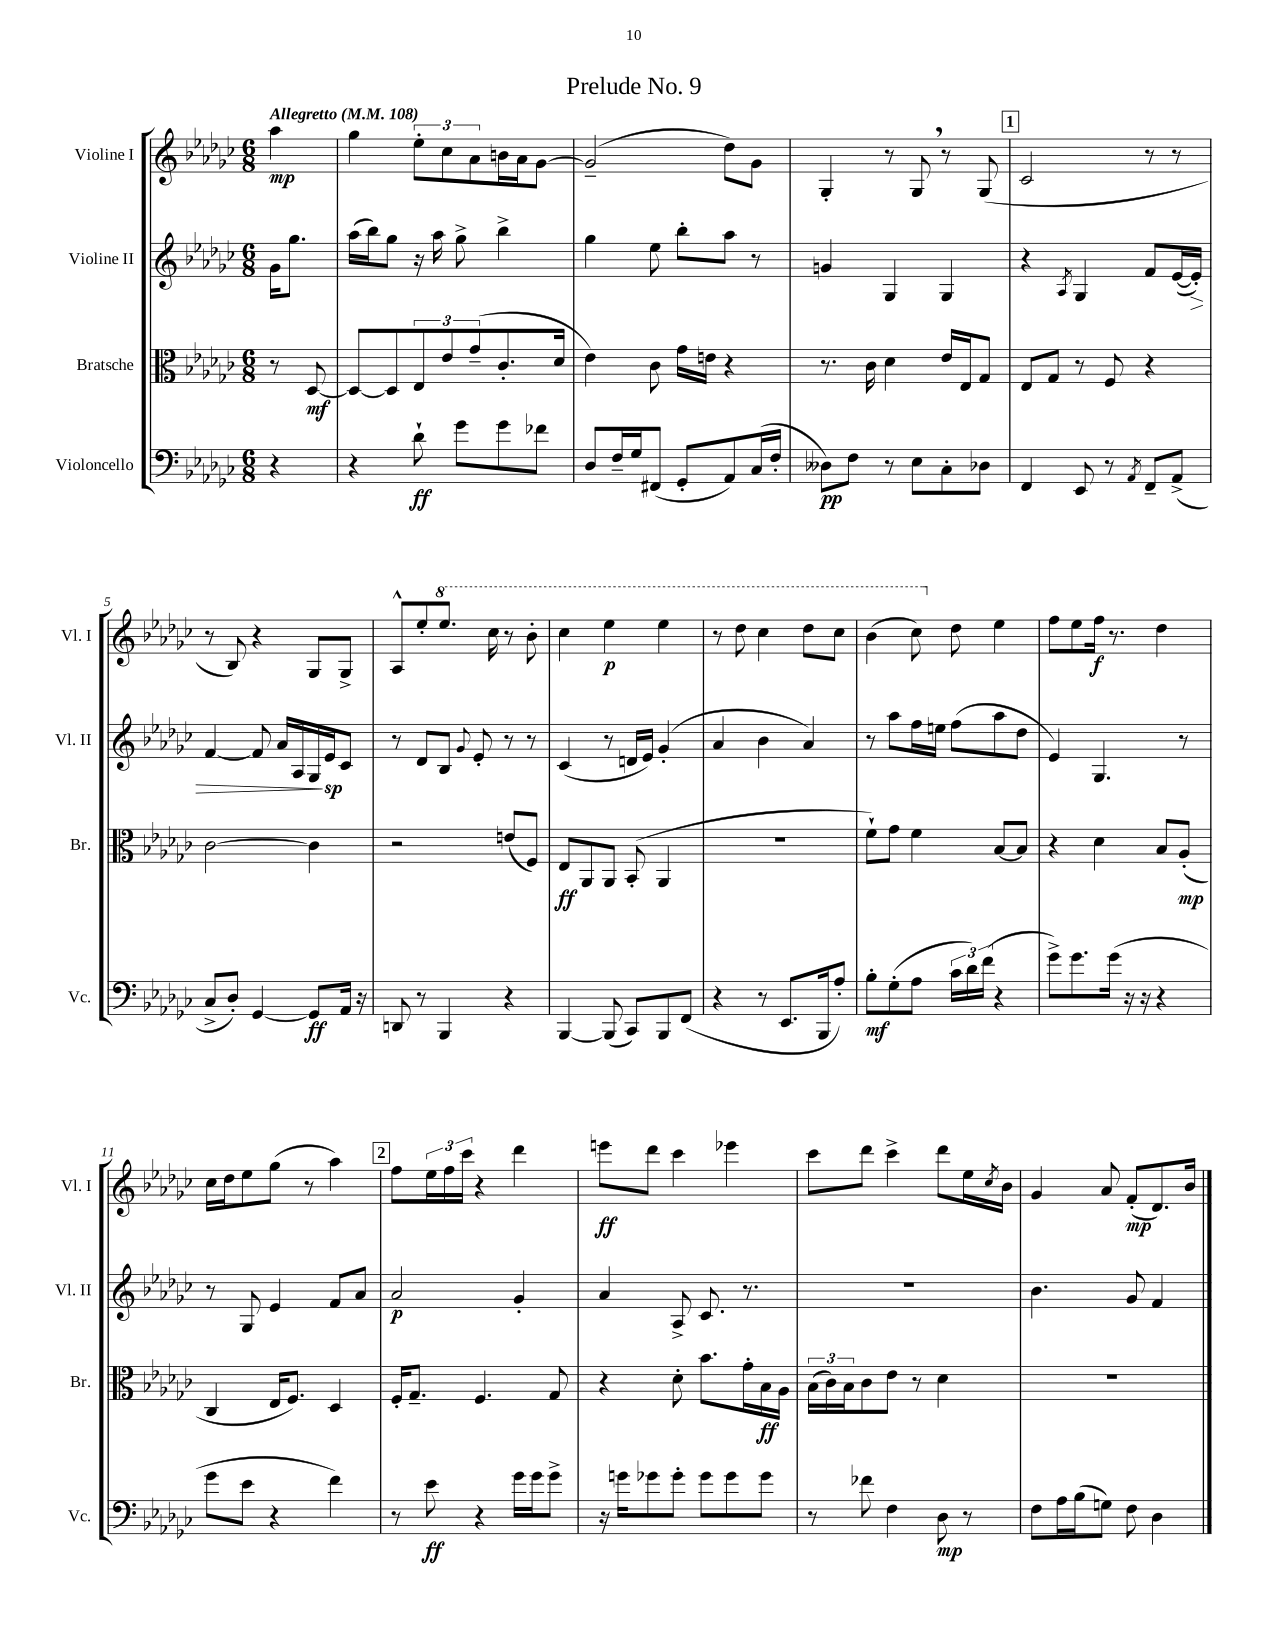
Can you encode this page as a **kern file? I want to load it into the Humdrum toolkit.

**kern	**kern	**kern	**kern
*staff4	*staff3	*staff2	*staff1
*clefF4	*clefC3	*clefG2	*clefG2
*k[b-e-a-d-g-c-]	*k[b-e-a-d-g-c-]	*k[b-e-a-d-g-c-]	*k[b-e-a-d-g-c-]
*M6/8	*M6/8	*M6/8	*M6/8
*MM108	*MM108	*MM108	*MM108
4r	8r	16g-\LK	4aa-\
.	.	8.gg-\J	.
.	[8D-/	.	.
=	=	=	=
4r	8D-/_L	(16aa-\LL	4gg-\
.	.	16bb-\J)	.
.	8D-/]	8gg-\J	.
8d-`\	12E-/	16r	12ee-'\L
.	.	16aa-\	.
.	12e-/	.	12cc-\
8g-\L	.	8gg-^\	.
.	(12g-~/	.	12a-\
8g-\	8.c-'/	4bb-^\	16b\L
.	.	.	16a-\J
8f-\J	.	.	[8g-\J
.	16d-/Jk	.	.
=	=	=	=
8D-/L	4e-\)	4gg-\	(2g-~/]
16F~/L	.	.	.
16G-/J	.	.	.
(8FF#/J	8c-\	8ee-\	.
8GG-'/L	16g-\LL	8bb-'\L	.
.	16e\JJ	.	.
8AA-/)	4r	8aa-\J	8dd-\L)
(16C-/L	.	8r	8g-\J
16F'/JJ	.	.	.
=	=	=	=
8D--\L)	8.r	4g/	4G-'/
8F\J	.	.	.
.	16c-\	.	.
8r	4d-\	4G-/	8r
8E-\L	.	.	8G-/
8C-'\	16e-/LL	4G-/	8r
.	16E-/J	.	.
8D-\J	8G-/J	.	(8G-/
=	=	=	=
4FF/	8E-/L	4r	2c-/
.	8G-/J	.	.
.	.	8qA-/	.
8EE-/	8r	4G-/	.
8r	8F/	.	.
8qAA-/	.	.	.
8FF~/L	4r	8f/L	8r
(8AA-^/J	.	([16e-/L	8r
.	.	16e-'/]JJ)	.
=	=	=	=
8C-^/L	[2c-\	[4f/	8r
8D-'/J)	.	.	8B-/)
[4GG-/	.	8f/]	4r
.	.	16a-/LL	.
.	.	16A-/	.
8GG-/]L	4c-\]	16G-/	8G-/L
.	.	16e-/J	.
16AA-/Jk	.	8c-/J	8G-^/J
16r	.	.	.
=	=	=	=
8DD/	2r	8r	8A-^^/L
8r	.	8d-/L	8ee-'/
4BBB-/	.	8B-/J	8.eee-/J
.	.	8qqg-/	.
.	.	8e-'/	.
.	.	.	16ccc-\
4r	(8e/L	8r	8r
.	8F/J)	8r	8bb-'\
=	=	=	=
[4BBB-/	8E-/L	(4c-/	4ccc-\
.	8AA-/	.	.
(8BBB-/]	8AA-/J	8r	4eee-\
8CC-/L)	(8BB-'/	16d/LL	.
.	.	16e-/JJ)	.
8BBB-/	4AA-/	(4g-'/	4eee-\
(8FF/J	.	.	.
=	=	=	=
4r	2.r	4a-/	8r
.	.	.	8ddd-\
8r	.	4b-\	4ccc-\
8.EE-/L	.	.	.
.	.	4a-/)	8ddd-\L
16BBB-/k	.	.	.
8A-'/J)	.	.	8ccc-\J
=	=	=	=
8B-'\L	8f`\L)	8r	(4bb-\
(8G-'\	8g-\J	8aa-\L	.
8A-\J	4f\	16ff\L	8ccc-\)
.	.	16ee\JJ	.
24c-\LL	.	(8ff\L	8dd-\
24d-\)	.	.	.
(24f\JJ	.	.	.
4r	[8B-/L	8aa-\	4ee-\
.	8B-/]J	8dd-\J	.
=	=	=	=
8g-^\L)	4r	4e-/)	8ff\L
8.g-\	.	.	8ee-\
.	4d-\	4.G-/	16ff\Jk
(16g-\Jk	.	.	8.r
16r	.	.	.
16r	.	.	.
4r	8B-/L	.	4dd-\
.	(8A-'/J	8r	.
=	=	=	=
8g-\L	4C-/	8r	16cc-\LL
.	.	.	16dd-\J
8e-\J	.	8G-/	8ee-\
4r	16E-/LK	4e-/	(8gg-\J
.	8.F/J)	.	.
.	.	.	8r
4f\)	4D-/	8f/L	4aa-\)
.	.	8a-/J	.
=	=	=	=
8r	16F'/LK	2a-/	8ff\L
.	8.G-~/J	.	.
8e-\	.	.	24ee-\L
.	.	.	24ff\
.	.	.	24ccc-\JJ
4r	4.F/	.	4r
16g-\LL	.	4g-'/	4ddd-\
16g-\J	.	.	.
8g-^\J	8G-/	.	.
=	=	=	=
16r	4r	4a-/	8eee\L
16g\LK	.	.	.
8g-\	.	.	8ddd-\J
8g-'\J	8d-'\	8A-^/	4ccc-\
8g-\L	8.b-\L	8.c-/	.
8g-\	.	.	4eee-\
.	16g-'\L	8.r	.
8g-\J	16B-\	.	.
.	16A-\JJ	.	.
=	=	=	=
8r	(24B-\LL	2.r	8ccc-\L
.	24c-\)	.	.
.	24B-\J	.	.
8f-\	8c-\	.	8ddd-\J
4F\	8e-\J	.	4ccc-^\
.	8r	.	.
8D-\	4d-\	.	8ddd-\L
8r	.	.	16ee-\L
.	.	.	8qcc-/
.	.	.	16b-\JJ
=	=	=	=
8F\L	2.r	4.b-\	4g-/
16A-\L	.	.	.
(16B-\J	.	.	.
8G\J)	.	.	8a-/
8F\	.	8g-/	(8f'/L
4D-\	.	4f/	8.d-/)
.	.	.	16b-/Jk
==	==	==	==
*-	*-	*-	*-
